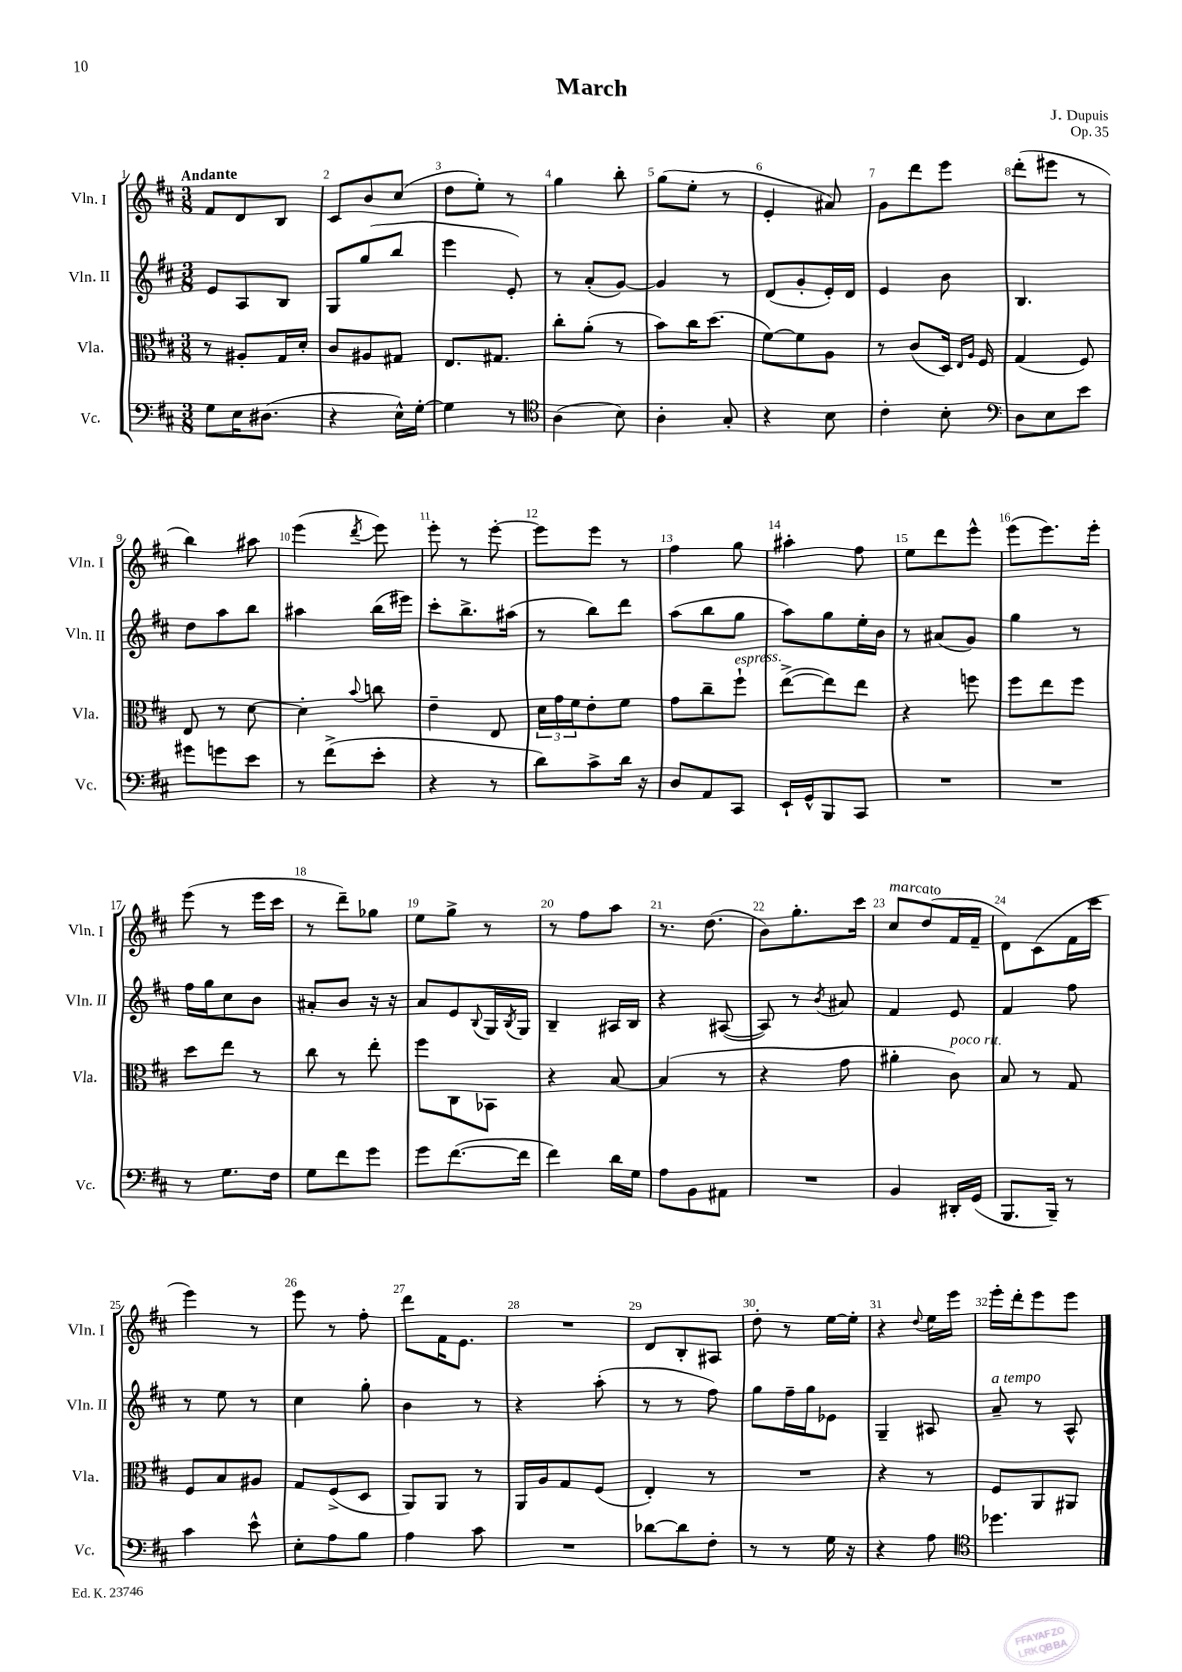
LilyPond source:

\header { title = "March" composer = "J. Dupuis" opus = "Op. 35" }
<<
\new StaffGroup <<
\new Staff = "s0" \with { instrumentName = "Vln. I" shortInstrumentName = "Vln. I" } {
    \clef treble \key d \major \numericTimeSignature \time 3/8 \tempo "Andante"
    fis'8 d'8 b8 |
    cis'8 b'8 cis''8( |
    d''8 e''8-.) r8 |
    g''4 b''8-. |
    g''8( e''8-. r8 |
    e'4-. ais'8) |
    g'8 d'''8 e'''8 |
    d'''8-.( eis'''8 r8 |
    b''4) ais''8 |
    e'''4( \acciaccatura { d'''8 } e'''8) |
    e'''8-. r8 e'''8~-. |
    e'''8 e'''8 r8 |
    fis''4 g''8 |
    ais''4-. fis''8 |
    e''8 d'''8 e'''8-^ |
    e'''8( e'''8.) e'''16-. |
    e'''8( r8 e'''16 cis'''16 |
    r8 d'''8--) ges''8 |
    e''8 g''8-> r8 |
    r8 fis''8 a''8 |
    r8. d''8.( |
    b'8) g''8.-. cis'''16 |
    cis''8^\markup { \italic "marcato" } d''8( fis'16 fis'16-- |
    d'8) cis'8( fis'16 cis'''16 |
    e'''4) r8 |
    e'''8 r8 fis''8-. |
    d'''8 fis'16 e'8. |
    R4. |
    d'8 b8-. ais8 |
    d''8-. r8 e''16~ e''16-. |
    r4 \appoggiatura { d''8 } e''16 e'''16 |
    e'''16-. d'''16-. e'''8 e'''8 \bar "|." |
}
\new Staff = "s1" \with { instrumentName = "Vln. II" shortInstrumentName = "Vln. II" } {
    \clef treble \key d \major \numericTimeSignature \time 3/8
    e'8 a8 b8 |
    g8 g''8( b''8 |
    e'''4 e'8-.) |
    r8 a'8-.( g'8~) |
    g'4 r8 |
    d'8( g'8-. e'16-.) d'16 |
    e'4 b'8 |
    b4. |
    d''8 a''8 b''8 |
    ais''4 b''16( eis'''16) |
    cis'''8-. b''8.-> ais''16( |
    r8 b''8) d'''8 |
    a''8( b''8 g''8 |
    a''8) g''8 e''16-. b'16 |
    r8 ais'8( g'8) |
    g''4 r8 |
    fis''16 g''16 cis''8 b'8 |
    ais'8-. b'8 r16 r16 |
    a'8 e'8 \appoggiatura { b8 } g16 \acciaccatura { b8 } g16 |
    b4-- ais16 b16 |
    r4 ais8~( |
    ais8) r8 \acciaccatura { b'8 } ais'8 |
    fis'4 e'8 |
    fis'4 fis''8 |
    r8 e''8 r8 |
    cis''4 g''8-. |
    b'4 r8 |
    r4 a''8-.( |
    r8 r8 fis''8) |
    g''8 fis''16-- g''16 ees'8 |
    g4-- ais8 |
    a'8--^\markup { \italic "a tempo" } r8 a8-^ \bar "|." |
}
\new Staff = "s2" \with { instrumentName = "Vla." shortInstrumentName = "Vla." } {
    \clef alto \key d \major \numericTimeSignature \time 3/8
    r8 ais8-. g16 d'16-. |
    cis'8 ais8 gis8 |
    e8. gis8. |
    cis''8-. a'8-.( r8 |
    b'8) cis''16 d''8.( |
    fis'8~) fis'8 a8 |
    r8 cis'8( d16) \grace { e16 a16 } fis16 |
    g4( fis8) |
    e8 r8 d'8~ |
    d'4-. \appoggiatura { b'8 } c''8 |
    e'4-- e8 |
    \tuplet 3/2 { d'16 g'16 fis'16 } e'8-. fis'8 |
    g'8 cis''8-- fis''8-!^\markup { \italic "espress." } |
    e''8~->( e''8) e''8 |
    r4 f''8 |
    fis''8 e''8 fis''8 |
    d''8 e''8 r8 |
    cis''8 r8 e''8-. |
    fis''8 cis8 bes,8 |
    r4 b8~ |
    b4( r8 |
    r4 g'8 |
    ais'4-. cis'8^\markup { \italic "poco rit." }) |
    b8 r8 g8 |
    fis8 b8 ais8 |
    g8 fis8->( d8 |
    a,8) a,8 r8 |
    a,16 a16 g8 fis8( |
    e4-.) r8 |
    R4. |
    r4 r8 |
    fis8 a,8 ais,8 \bar "|." |
}
\new Staff = "s3" \with { instrumentName = "Vc." shortInstrumentName = "Vc." } {
    \clef bass \key d \major \numericTimeSignature \time 3/8
    g8 e16 dis8.( |
    r4 e16-^) g16~-. |
    g4 r8 |
    \clef tenor a4( b8) |
    a4-. g8-. |
    r4 b8 |
    cis'4-. b8-. |
    \clef bass d8 e8 e'8 |
    gis'8 g'8 e'8 |
    r8 fis'8->( e'8-. |
    r4 r8 |
    d'8) cis'8-> d'16 r16 |
    d8 a,8 cis,8 |
    e,16-! g,16-^ b,,8 cis,8 |
    R4. |
    R4. |
    r8 g8. fis16 |
    g8 fis'8 g'8 |
    g'8 fis'8.~( fis'16 |
    fis'4) d'16 g16 |
    a8 b,8 ais,8 |
    R4. |
    b,4 dis,16-. g,16( |
    b,,8. b,,16--) r8 |
    cis'4 e'8-^ |
    e8-. a8 b8 |
    a4 cis'8 |
    R4. |
    des'8~ des'8 fis8-. |
    r8 r8 g16 r16 |
    r4 a8 |
    \clef tenor des''4. \bar "|." |
}
>>
>>
\layout { \context { \Score \override BarNumber.break-visibility = ##(#f #t #t) barNumberVisibility = #all-bar-numbers-visible } }
